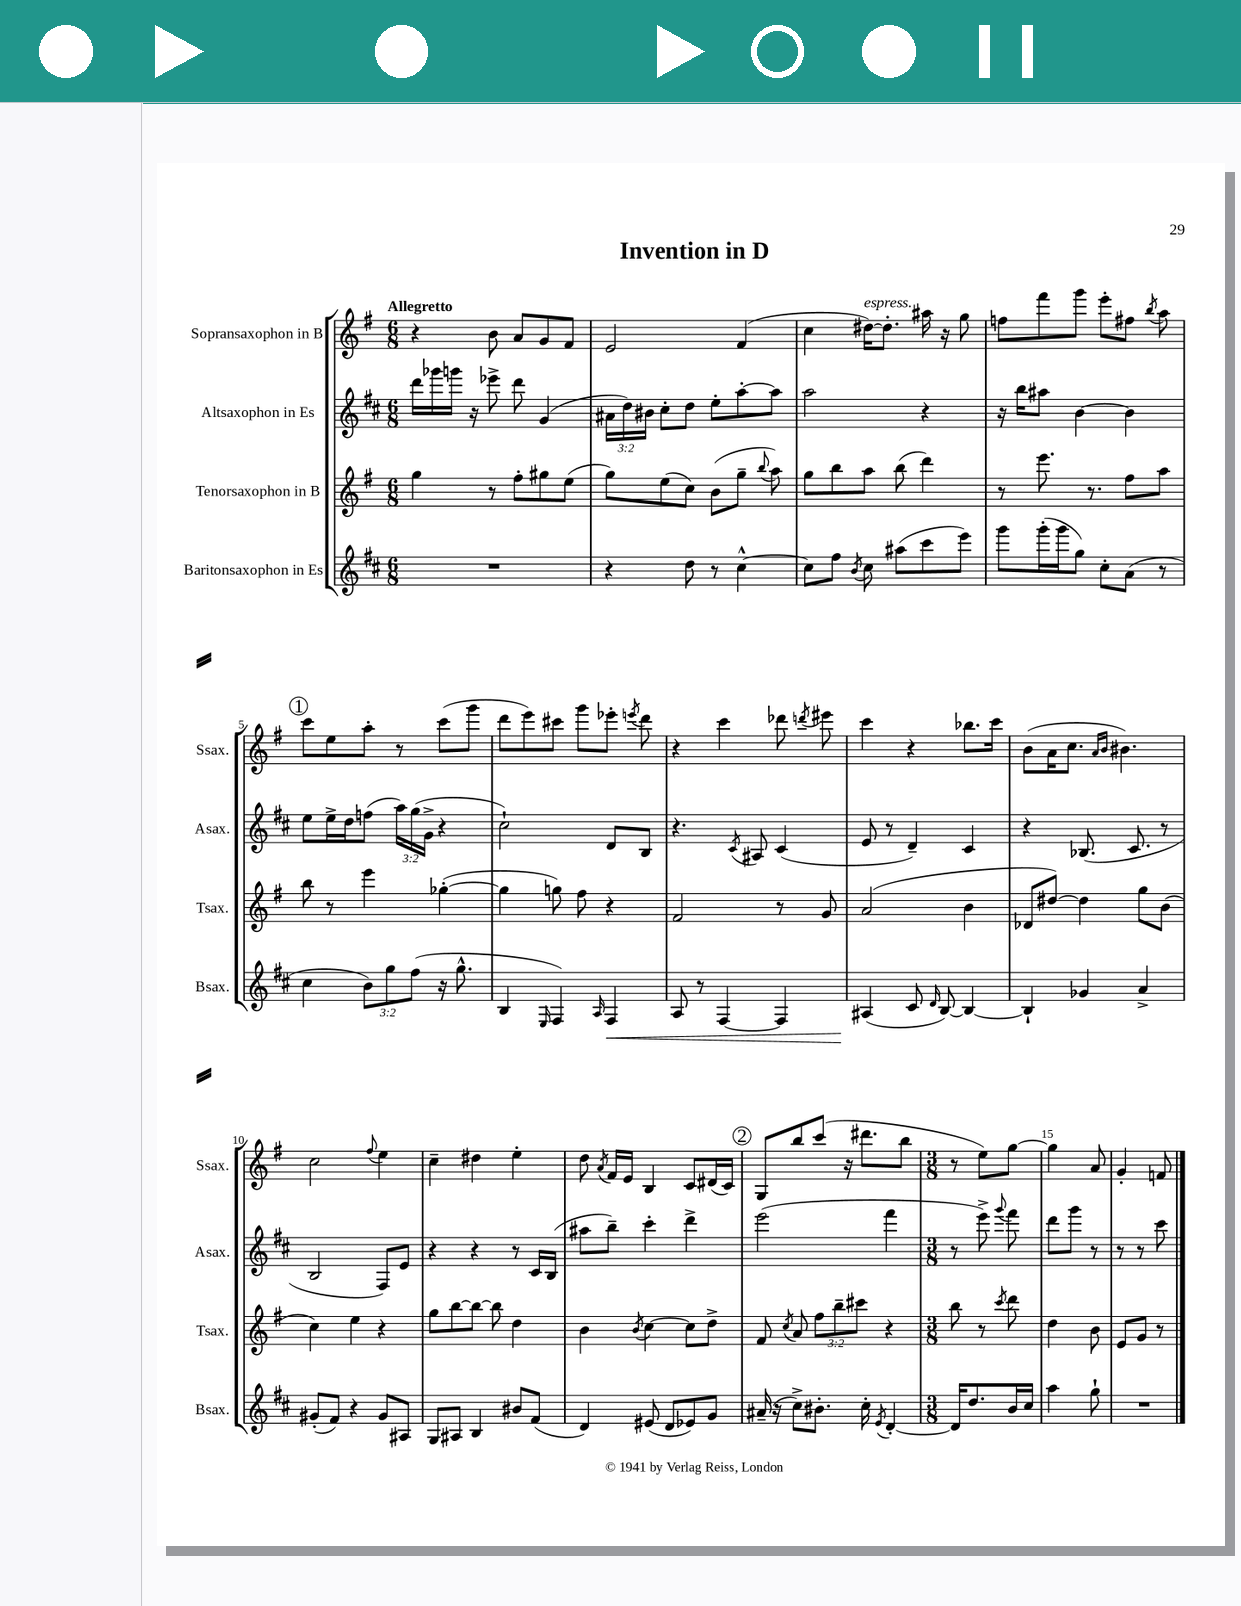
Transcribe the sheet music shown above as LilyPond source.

\header { title = "Invention in D" }
<<
\new StaffGroup <<
\new Staff = "s0" \with { instrumentName = "Sopransaxophon in B" shortInstrumentName = "Ssax." } {
    \clef treble \key g \major \numericTimeSignature \time 6/8 \tempo "Allegretto"
    \autoBeamOff r4 b'8 a'8[ g'8 fis'8] |
    e'2 fis'4( |
    c''4 dis''16[~^\markup { \italic "espress." }) dis''8.]-. ais''16 r16 g''8 |
    f''8[ fis'''8 g'''8] e'''8[-. fis''8] \acciaccatura { b''8 } a''8 |
    \mark \markup { \circle "1" } c'''8[ e''8 a''8]-. r8 c'''8[( g'''8] |
    d'''8[ e'''8) cis'''8] g'''8[ ees'''8]-. \acciaccatura { e'''8 } d'''8 |
    r4 c'''4 des'''8 \acciaccatura { d'''8 } eis'''8 |
    c'''4 r4 bes''8.[ c'''16] |
    b'8[( a'16 c''8.] \grace { a'16[ b'16] } bis'4.) |
    c''2 \appoggiatura { fis''8 } e''4 |
    c''4-- dis''4 e''4-. |
    d''8 \acciaccatura { a'8 } fis'16[ e'16] b4 c'8[ dis'16( c'16]) |
    \mark \markup { \circle "2" } g8[ b''8 c'''8]( r16 dis'''8.[ b''8] |
    \numericTimeSignature \time 3/8 r8 e''8[) g''8]~ |
    g''4 a'8 |
    g'4-. f'8 \bar "|." |
}
\new Staff = "s1" \with { instrumentName = "Altsaxophon in Es" shortInstrumentName = "Asax." } {
    \clef treble \key d \major \numericTimeSignature \time 6/8 \override Staff.TupletNumber.text = #tuplet-number::calc-fraction-text
    \autoBeamOff d'''16[ ges'''16 g'''16] r16 ees'''8-> d'''8 g'4( |
    \tuplet 3/2 { ais'16[ d''16) bis'16] } cis''8[-. d''8] e''8[-. a''8~-. a''8] |
    a''2 r4 |
    r16 b''16[ ais''8] b'4~ b'4 |
    \mark \markup { \circle "1" } e''8[ e''16-> d''16 f''8]( \tuplet 3/2 { a''16[) g''16( g'16]-> } r4 |
    cis''2-!) d'8[ b8] |
    r4. \acciaccatura { cis'8 } ais8 cis'4( |
    e'8 r8 d'4--) cis'4 |
    r4 bes8.( cis'8. r8 |
    b2 fis8[) e'8] |
    r4 r4 r8 cis'16[ b16]( |
    ais''8[ b''8]--) cis'''4-. d'''4-> |
    \mark \markup { \circle "2" } e'''2( fis'''4 |
    \numericTimeSignature \time 3/8 r8 e'''8->) \appoggiatura { g'''8 } fis'''8 |
    d'''8[ g'''8] r8 |
    r8 r8 cis'''8 \bar "|." |
}
\new Staff = "s2" \with { instrumentName = "Tenorsaxophon in B" shortInstrumentName = "Tsax." } {
    \clef treble \key g \major \numericTimeSignature \time 6/8 \override Staff.TupletNumber.text = #tuplet-number::calc-fraction-text
    \autoBeamOff g''4 r8 fis''8[-. gis''8 e''8]( |
    g''8[) e''8( c''8]) b'8[( g''8]-- \appoggiatura { b''8 } a''8) |
    g''8[ b''8 a''8] b''8( d'''4) |
    r8 e'''8. r8. fis''8[ a''8] |
    \mark \markup { \circle "1" } b''8 r8 e'''4 ges''4~-.( |
    ges''4 g''8) fis''8 r4 |
    fis'2 r8 g'8 |
    a'2( b'4 |
    des'8[ dis''8]~) dis''4 g''8[ b'8]( |
    c''4) e''4 r4 |
    g''8[ b''8~ b''8]~ b''8 d''4 |
    b'4 \acciaccatura { b'8 } c''4~ c''8[ d''8]-> |
    \mark \markup { \circle "2" } fis'8 \acciaccatura { c''8 } a'8 \tuplet 3/2 { fis''8[ b''8-- cis'''8] } r4 |
    \numericTimeSignature \time 3/8 b''8 r8 \acciaccatura { c'''8 } d'''8 |
    d''4 b'8 |
    e'8[ g'8] r8 \bar "|." |
}
\new Staff = "s3" \with { instrumentName = "Baritonsaxophon in Es" shortInstrumentName = "Bsax." } {
    \clef treble \key d \major \numericTimeSignature \time 6/8 \override Staff.TupletNumber.text = #tuplet-number::calc-fraction-text
    \autoBeamOff R2. |
    r4 d''8 r8 cis''4~-^ |
    cis''8[ fis''8] \acciaccatura { b'8 } cis''8 ais''8[( cis'''8 e'''8]) |
    g'''8[ g'''16-.( g'''16 g''8]) cis''8[-. a'8]( r8 |
    \mark \markup { \circle "1" } cis''4 \tuplet 3/2 { b'8[) g''8 fis''8]( } r16 g''8.-^ |
    b4 \grace { e16 } fis4) \grace { a16 } fis4\< |
    a8 r8 fis4~ fis4 |
    ais4\!( cis'8 \grace { d'16 } b8~) b4~ |
    b4-! ges'4 a'4-> |
    gis'8[-.( fis'8]) r4 gis'8[ ais8] |
    g8[ ais8] b4 bis'8[ fis'8]( |
    d'4) eis'8( d'8[ ees'8) g'8] |
    \mark \markup { \circle "2" } ais'16--( r16 cis''8[->) bis'8.]-. cis''16-. \acciaccatura { e'8 } d'4~-. |
    \numericTimeSignature \time 3/8 d'16[ d''8. b'16 cis''16] |
    a''4 g''8-! |
    R4. \bar "|." |
}
>>
>>
\layout { \context { \Score \override BarNumber.break-visibility = ##(#f #t #t) barNumberVisibility = #(every-nth-bar-number-visible 5) } }
